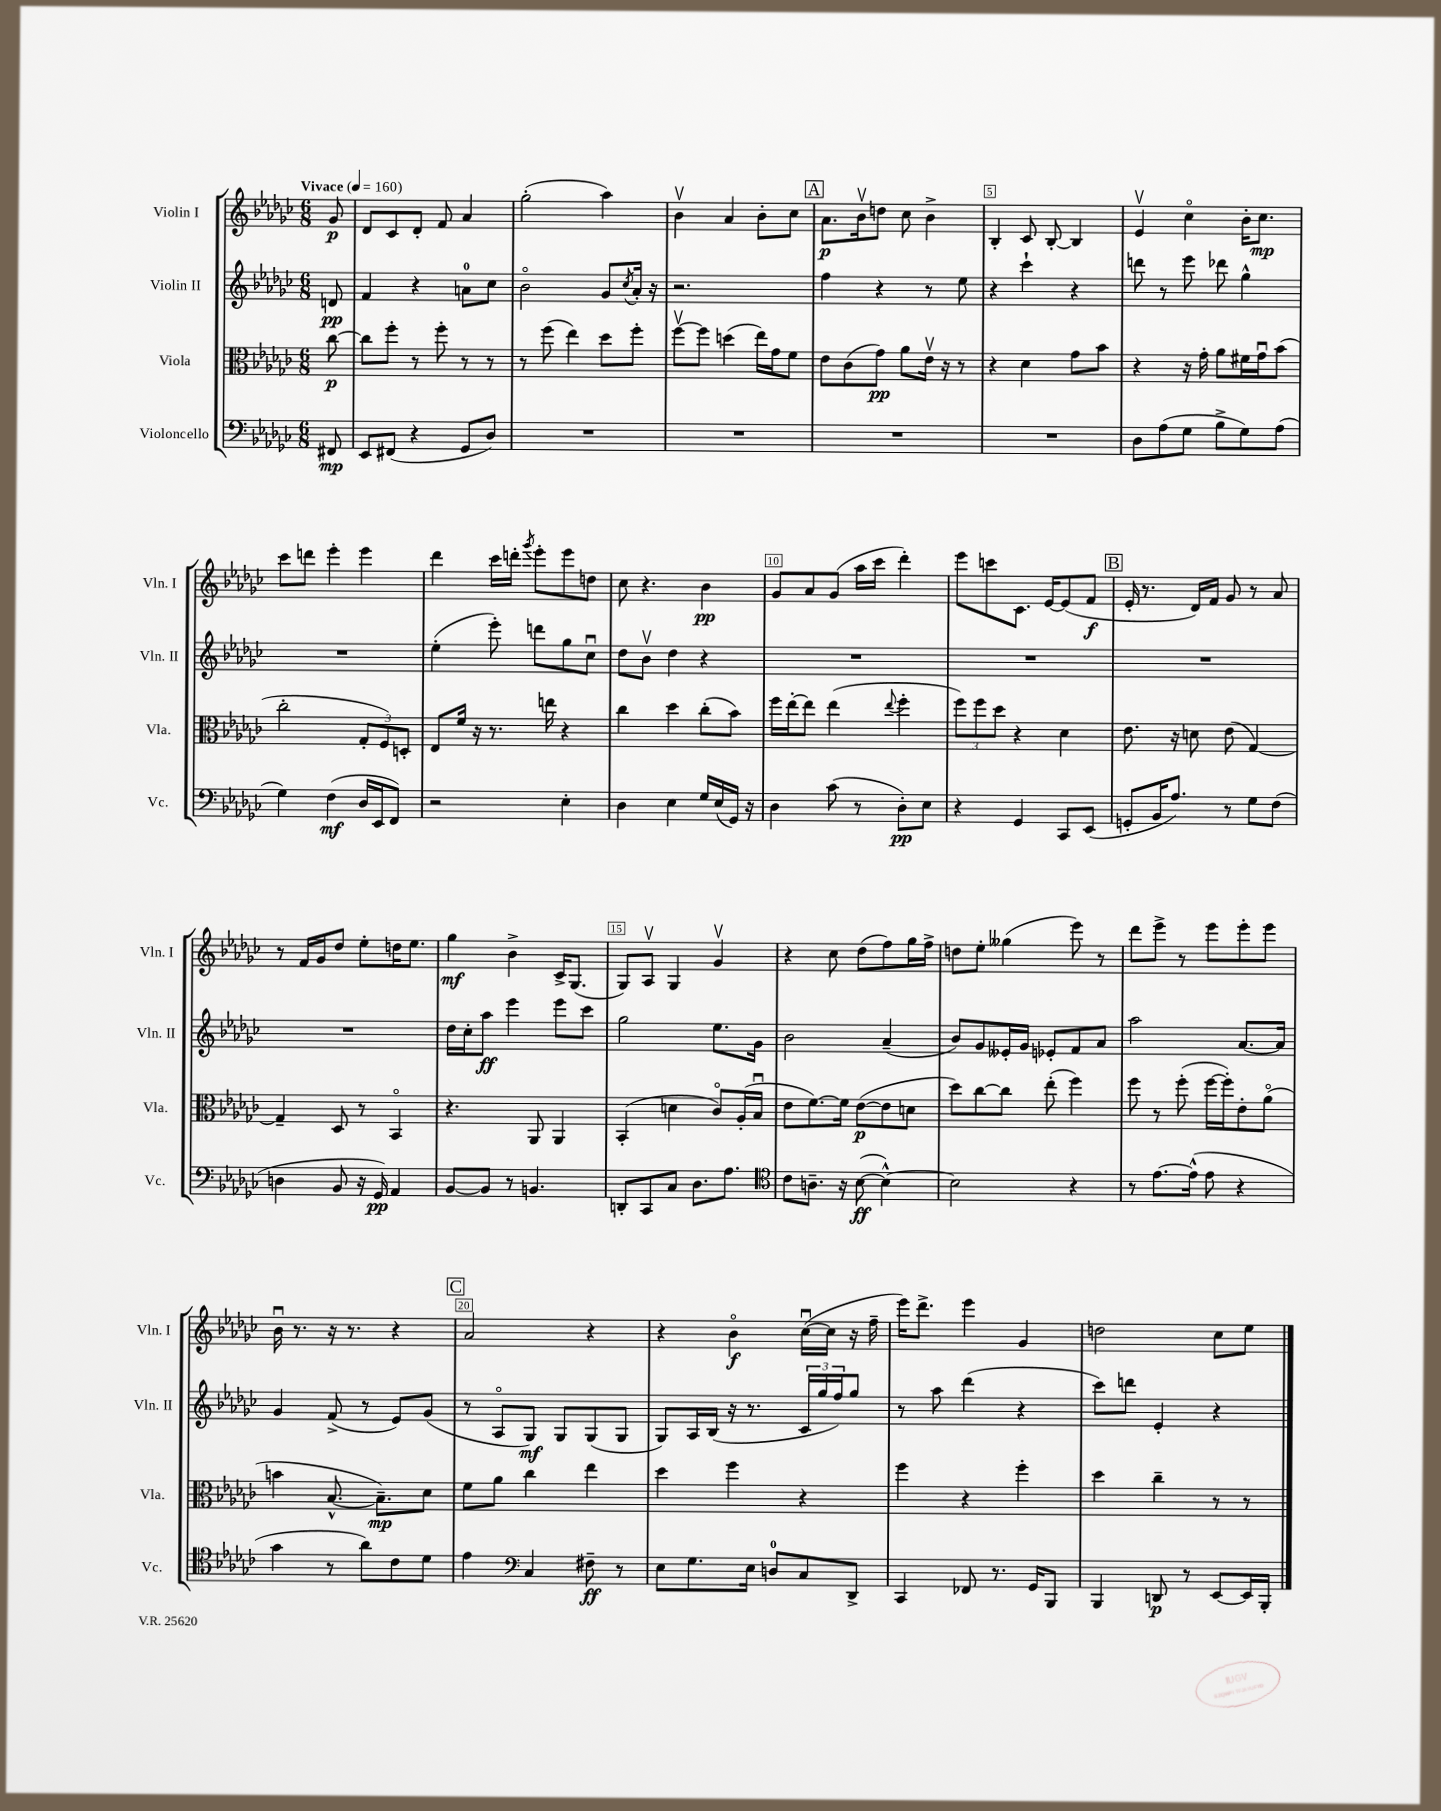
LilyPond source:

<<
\new StaffGroup <<
\new Staff = "s0" \with { instrumentName = "Violin I" shortInstrumentName = "Vln. I" } {
    \clef treble \key ges \major \numericTimeSignature \time 6/8 \partial 8 \tempo "Vivace" 4 = 160
    ges'8\p |
    des'8 ces'8 des'8-. f'8 aes'4 |
    ges''2-.( aes''4) |
    bes'4\upbow aes'4 bes'8-. ces''8 |
    \mark \markup { \box "A" } aes'8.\p bes'16\upbow d''8 ces''8 bes'4-> |
    bes4-. ces'8 bes8~-. bes4 |
    ees'4\upbow ces''4\flageolet bes'16-. ces''8.\mp |
    ces'''8 d'''8 ees'''4-. ees'''4 |
    des'''4 ces'''16 d'''16-. \acciaccatura { ges'''8 } ees'''8-. ees'''8 d''8 |
    ces''8 r4. bes'4\pp |
    ges'8 aes'8 ges'8( aes''16 ces'''16 des'''4-.) |
    ees'''8 c'''8 ces'8. ees'16~ ees'8( f'8\f |
    \mark \markup { \box "B" } ees'16-. r8. des'16) f'16 ges'8 r8 aes'8 |
    r8 f'16 ges'16 des''8 ees''8-. d''16 ees''8. |
    ges''4\mf bes'4-> ces'16-> ges8.( |
    ges8) aes8\upbow ges4 ges'4\upbow |
    r4 ces''8 des''8( f''8) ges''16 f''16-> |
    d''8 ees''8-. geses''4( ees'''8) r8 |
    des'''8 ees'''8-> r8 ees'''8 ees'''8-. ees'''8 |
    bes'16\downbow r8. r16 r8. r4 |
    \mark \markup { \box "C" } aes'2 r4 |
    r4 bes'4\flageolet\f ces''16~\downbow( ces''16 r16 f''16-- |
    ees'''16) des'''8.-> ees'''4 ges'4 |
    d''2 ces''8 ees''8 \bar "|." |
}
\new Staff = "s1" \with { instrumentName = "Violin II" shortInstrumentName = "Vln. II" } {
    \clef treble \key ges \major \numericTimeSignature \time 6/8 \partial 8
    d'8\pp |
    f'4 r4 a'8-0 ces''8 |
    bes'2\flageolet ges'8 \acciaccatura { ces''8 } aes'16-. r16 |
    r2. |
    \mark \markup { \box "A" } f''4 r4 r8 ees''8 |
    r4 ces'''4-! r4 |
    d'''8 r8 ees'''8 des'''8 ges''4-^ |
    R2. |
    ees''4-.( ees'''8-.) d'''8 ges''8 ces''8\downbow |
    des''8 bes'8\upbow des''4 r4 |
    R2. |
    R2. |
    \mark \markup { \box "B" } R2. |
    R2. |
    des''16 ces''16-. aes''8\ff ees'''4 ees'''8 ces'''8 |
    ges''2 ees''8. ges'16 |
    bes'2 aes'4--( |
    bes'8) ges'8 eeses'16-. ges'16 ees'8-. f'8 aes'8 |
    aes''2 aes'8.~ aes'16 |
    ges'4 f'8->( r8 ees'8) ges'8( |
    \mark \markup { \box "C" } r8 aes8\flageolet ges8\mf) ges8 ges8( ges8 |
    ges8) aes16 bes16( r16 r8. \tuplet 3/2 { ces'16 ges''16 f''16) } ges''8 |
    r8 aes''8 des'''4( r4 |
    ces'''8) d'''8 ees'4-. r4 \bar "|." |
}
\new Staff = "s2" \with { instrumentName = "Viola" shortInstrumentName = "Vla." } {
    \clef alto \key ges \major \numericTimeSignature \time 6/8 \partial 8
    ces''8~\p |
    ces''8 f''8-. r8 f''8-. r8 r8 |
    r8 f''8( ees''4) des''8 f''8-. |
    f''8~\upbow f''8 d''4( ees''16) ges'16 f'8 |
    \mark \markup { \box "A" } ees'8 ces'8( ges'8\pp) aes'8 ees'16\upbow r16 r8 |
    r4 des'4 ges'8 bes'8 |
    r4 r16 ges'16-. aes'8 fis'16 ges'16\downbow bes'8( |
    ces''2-. \tuplet 3/2 { ges8-. f8) d8-. } |
    ees8 f'16 r16 r8. e''16 r4 |
    ces''4 des''4 ces''8-.( bes'8) |
    f''16 ees''16~-. ees''8 ees''4( \appoggiatura { ees''8 } f''4-. |
    \tuplet 3/2 { f''8) f''8 des''8 } r4 des'4 |
    \mark \markup { \box "B" } ees'8. r16 d'8 ees'8( ges4~) |
    ges4-- des8 r8 bes,4\flageolet |
    r4. aes,8 aes,4 |
    bes,4-.( d'4 ces'8\flageolet) aes16-.( bes16\downbow |
    ees'8 f'8.~) f'16 ees'8~\p( ees'8 d'8 |
    des''8) ces''8~ ces''8 ees''8-.( f''4) |
    f''8 r8 f''8-.( f''16~ f''16-.) ees'8-. aes'8\flageolet( |
    b'4 bes8.~-^ bes8.--\mp) des'8 |
    \mark \markup { \box "C" } f'8 aes'8 ces''4 ees''4 |
    des''4 f''4 r4 |
    f''4 r4 f''4-. |
    des''4 ces''4-- r8 r8 \bar "|." |
}
\new Staff = "s3" \with { instrumentName = "Violoncello" shortInstrumentName = "Vc." } {
    \clef bass \key ges \major \numericTimeSignature \time 6/8 \partial 8
    fis,8\mp |
    ees,8 fis,8( r4 ges,8 des8) |
    R2. |
    R2. |
    \mark \markup { \box "A" } R2. |
    R2. |
    des8 aes8( ges8 bes8-> ges8) aes8( |
    ges4) f4\mf( des16 ees,16 f,8) |
    r2 ees4-. |
    des4 ees4 ges16 ees16( ges,16) r16 |
    des4 ces'8( r8 des8-.\pp) ees8 |
    r4 ges,4 ces,8 ees,8( |
    \mark \markup { \box "B" } g,8-. bes,16 aes8.) r8 ges8 f8( |
    d4 bes,8 r16 ges,16\pp) aes,4 |
    bes,8~ bes,8 r8 b,4. |
    d,8-. ces,8 ces8 des8. aes8. |
    \clef tenor ces'8 a8.-- r16 bes8~\ff( bes4~-^) |
    bes2 r4 |
    r8 ees'8.~ ees'16-^( ees'8 r4 |
    ges'4 r8 aes'8) ces'8 des'8 |
    \mark \markup { \box "C" } ees'4 \clef bass ces4 fis8--\ff r8 |
    ees8 ges8. ees16 d8-0 ces8 des,8-> |
    ces,4 fes,8 r8. ges,16 bes,,8 |
    bes,,4 d,8\p r8 ees,8~ ees,16 bes,,16-. \bar "|." |
}
>>
>>
\layout { \context { \Score \override BarNumber.break-visibility = ##(#f #t #t) barNumberVisibility = #(every-nth-bar-number-visible 5) \override BarNumber.stencil = #(make-stencil-boxer 0.1 0.3 ly:text-interface::print) } }
